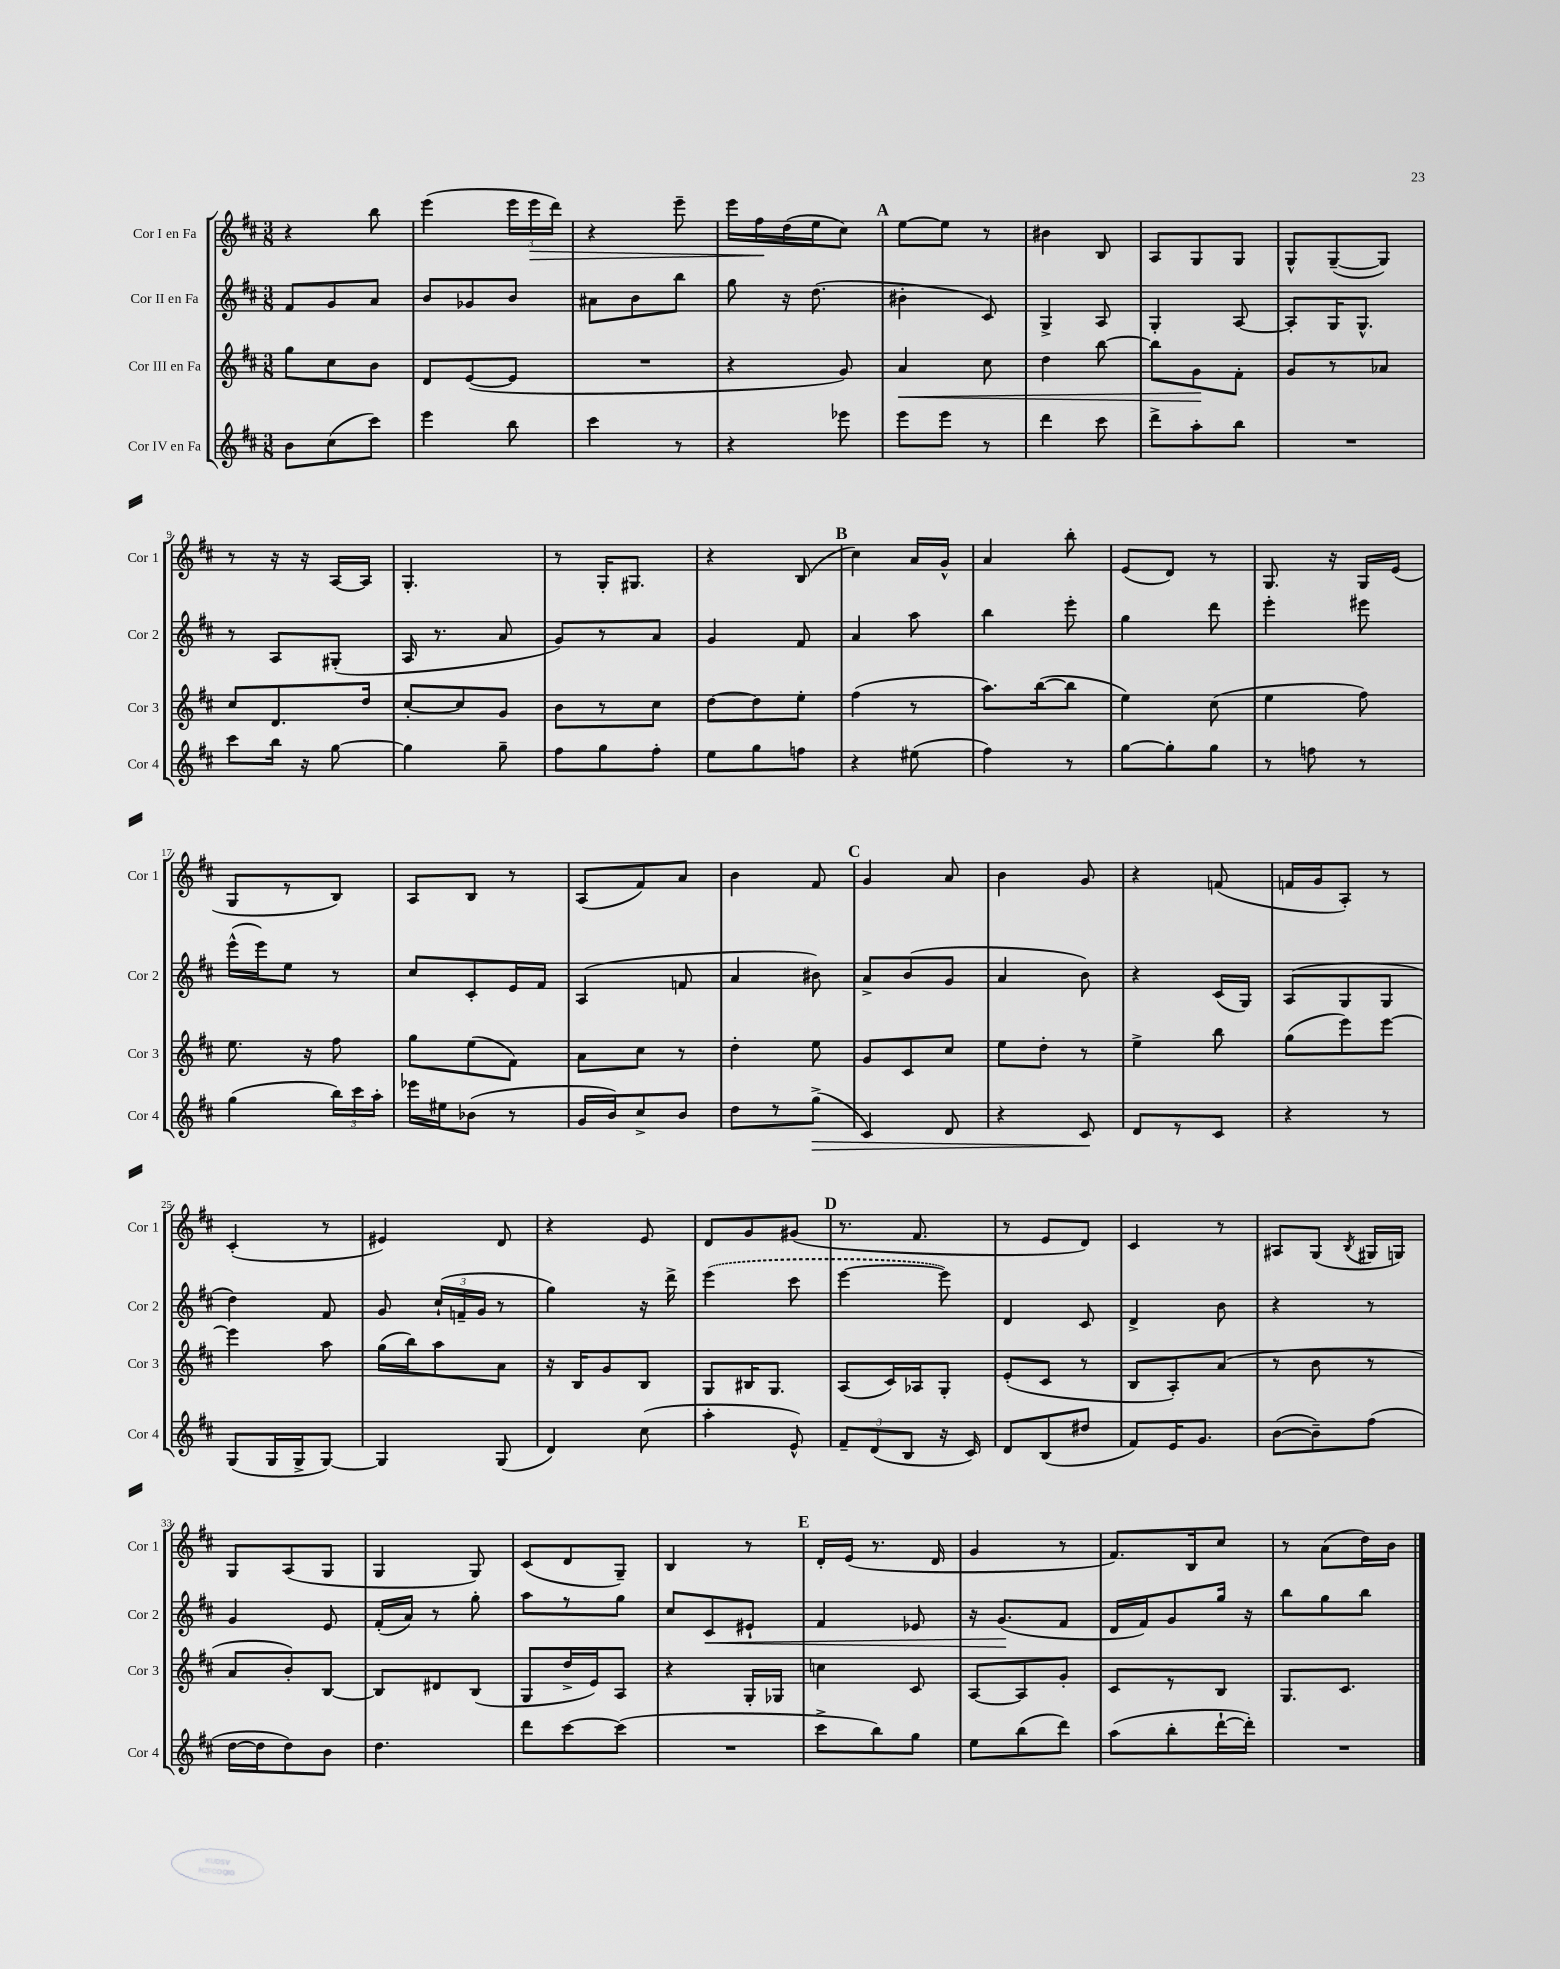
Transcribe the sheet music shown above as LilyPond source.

<<
\new StaffGroup <<
\new Staff = "s0" \with { instrumentName = "Cor I en Fa" shortInstrumentName = "Cor 1" } {
    \clef treble \key d \major \numericTimeSignature \time 3/8
    \autoBeamOff r4 b''8 |
    e'''4( \tuplet 3/2 { e'''16[ e'''16\> d'''16]) } |
    r4 e'''8-- |
    e'''16[ fis''16\! d''16( e''16 cis''8]) |
    \mark \markup { \bold "A" } e''8[~ e''8] r8 |
    bis'4 b8 |
    a8[ g8 g8] |
    g8[-^ g8~--( g8]) |
    r8 r16 r16 a16[~ a16] |
    g4.-. |
    r8 g16[-. gis8.] |
    r4 b8( |
    \mark \markup { \bold "B" } cis''4) a'16[ g'16]-^ |
    a'4 b''8-. |
    e'8[( d'8]) r8 |
    g8. r16 g16[ e'16]( |
    g8[ r8 b8]) |
    a8[ b8] r8 |
    a8[( fis'8) a'8] |
    b'4 fis'8 |
    \mark \markup { \bold "C" } g'4 a'8 |
    b'4 g'8 |
    r4 f'8( |
    f'16[ g'16 a8]-.) r8 |
    cis'4-.( r8 |
    eis'4) d'8 |
    r4 e'8 |
    d'8[ g'8 gis'8]( |
    \mark \markup { \bold "D" } r8. fis'8. |
    r8 e'8[ d'8]) |
    cis'4 r8 |
    ais8[ g8]( \acciaccatura { b8 } gis16[ g16]) |
    g8[ a8( g8] |
    g4 g8) |
    cis'8[( d'8 g8]--) |
    b4 r8 |
    \mark \markup { \bold "E" } d'16[-. e'16]( r8. d'16 |
    g'4 r8 |
    fis'8.[) b16 cis''8] |
    r8 a'8[( d''16) b'16] \bar "|." |
}
\new Staff = "s1" \with { instrumentName = "Cor II en Fa" shortInstrumentName = "Cor 2" } {
    \clef treble \key d \major \numericTimeSignature \time 3/8
    \autoBeamOff fis'8[ g'8 a'8] |
    b'8[ ges'8 b'8] |
    ais'8[ b'8 b''8] |
    g''8 r16 d''8.( |
    \mark \markup { \bold "A" } bis'4-. cis'8) |
    g4-> a8 |
    g4-. a8~ |
    a8[-. g16 g8.]-^ |
    r8 a8[ gis8]-.( |
    a16 r8. a'8 |
    g'8[) r8 a'8] |
    g'4 fis'8 |
    \mark \markup { \bold "B" } a'4 a''8 |
    b''4 e'''8-. |
    g''4 d'''8 |
    e'''4-. eis'''8 |
    e'''16[-^( e'''16) e''8] r8 |
    cis''8[ cis'8-. e'16 fis'16] |
    a4( f'8 |
    a'4 bis'8) |
    \mark \markup { \bold "C" } a'8[-> b'8( g'8] |
    a'4 b'8) |
    r4 cis'16[( g16]) |
    a8[( g8 g8] |
    d''4) fis'8 |
    g'8 \tuplet 3/2 { cis''16[-!( f'16-- g'16] } r8 |
    g''4) r16 d'''16-> |
    \once \slurDashed e'''4( cis'''8 |
    \mark \markup { \bold "D" } e'''4~ e'''8) |
    d'4 cis'8 |
    d'4-> b'8 |
    r4 r8 |
    g'4 e'8 |
    fis'16[-.( a'16]) r8 g''8-. |
    a''8[ r8 g''8] |
    cis''8[ cis'8\< eis'8]-! |
    \mark \markup { \bold "E" } fis'4 ees'8 |
    r16 g'8.[\!( fis'8] |
    d'16[ fis'16) g'8 g''16] r16 |
    b''8[ g''8 b''8] \bar "|." |
}
\new Staff = "s2" \with { instrumentName = "Cor III en Fa" shortInstrumentName = "Cor 3" } {
    \clef treble \key d \major \numericTimeSignature \time 3/8
    \autoBeamOff g''8[ cis''8 b'8] |
    d'8[ e'8~( e'8] |
    R4. |
    r4 g'8) |
    \mark \markup { \bold "A" } a'4\< cis''8 |
    d''4 b''8~ |
    b''8[ g'8\! fis'8]-. |
    g'8[ r8 aes'8] |
    cis''8[ d'8. d''16] |
    cis''8[~-. cis''8 g'8] |
    b'8[ r8 cis''8] |
    d''8[~ d''8 e''8]-. |
    \mark \markup { \bold "B" } fis''4( r8 |
    a''8.[) b''16~( b''8] |
    e''4) cis''8( |
    e''4 fis''8) |
    e''8. r16 fis''8 |
    g''8[ e''8( fis'8]) |
    a'8[ cis''8] r8 |
    d''4-. e''8 |
    \mark \markup { \bold "C" } g'8[ cis'8 cis''8] |
    e''8[ d''8]-. r8 |
    e''4-> b''8 |
    g''8[( e'''8) e'''8]~ |
    e'''4 a''8 |
    g''16[( b''16) a''8 a'8] |
    r16 b16[ g'8 b8] |
    g8[ bis16 g8.] |
    \mark \markup { \bold "D" } a8[( cis'16) aes16 g8]-. |
    e'8[-.( cis'8] r8 |
    b8[ a8-.) a'8]( |
    r8 b'8 r8 |
    a'8[ b'8-.) b8]~ |
    b8[ dis'8 b8]( |
    g8[ d''16-> e'16) a8] |
    r4 g16[-. ges16] |
    \mark \markup { \bold "E" } c''4 cis'8 |
    a8[~ a8 g'8]-. |
    cis'8[ r8 b8] |
    g8.[ cis'8.] \bar "|." |
}
\new Staff = "s3" \with { instrumentName = "Cor IV en Fa" shortInstrumentName = "Cor 4" } {
    \clef treble \key d \major \numericTimeSignature \time 3/8
    \autoBeamOff b'8[ cis''8( cis'''8]) |
    e'''4 b''8 |
    cis'''4 r8 |
    r4 ees'''8 |
    \mark \markup { \bold "A" } e'''8[ e'''8] r8 |
    d'''4 cis'''8 |
    d'''8[-> a''8-. b''8] |
    R4. |
    cis'''8[ b''16] r16 g''8~ |
    g''4 g''8-- |
    fis''8[ g''8 fis''8]-. |
    e''8[ g''8 f''8] |
    \mark \markup { \bold "B" } r4 eis''8( |
    fis''4) r8 |
    g''8[~ g''8-. g''8] |
    r8 f''8 r8 |
    g''4( \tuplet 3/2 { b''16[) cis'''16 a''16]-. } |
    ees'''16[ eis''16 bes'8]( r8 |
    g'16[ b'16) cis''8-> b'8] |
    d''8[ r8 g''8]->\>( |
    \mark \markup { \bold "C" } cis'4) d'8 |
    r4 cis'8\! |
    d'8[ r8 cis'8] |
    r4 r8 |
    g8[( g16 g16-> g8]~) |
    g4 g8( |
    d'4) cis''8( |
    a''4-. e'8-^) |
    \mark \markup { \bold "D" } \tuplet 3/2 { fis'8[-- d'8( b8] } r16 cis'16) |
    d'8[ b8( dis''8] |
    fis'8[) e'16 g'8.] |
    b'8[~( b'8--) fis''8]( |
    d''16[~ d''16 d''8) b'8] |
    d''4. |
    d'''8[ cis'''8~ cis'''8]( |
    R4. |
    \mark \markup { \bold "E" } cis'''8[-> b''8) g''8] |
    e''8[ b''8( d'''8]) |
    a''8[( b''8-. d'''16~-! d'''16]-.) |
    R4. \bar "|." |
}
>>
>>
